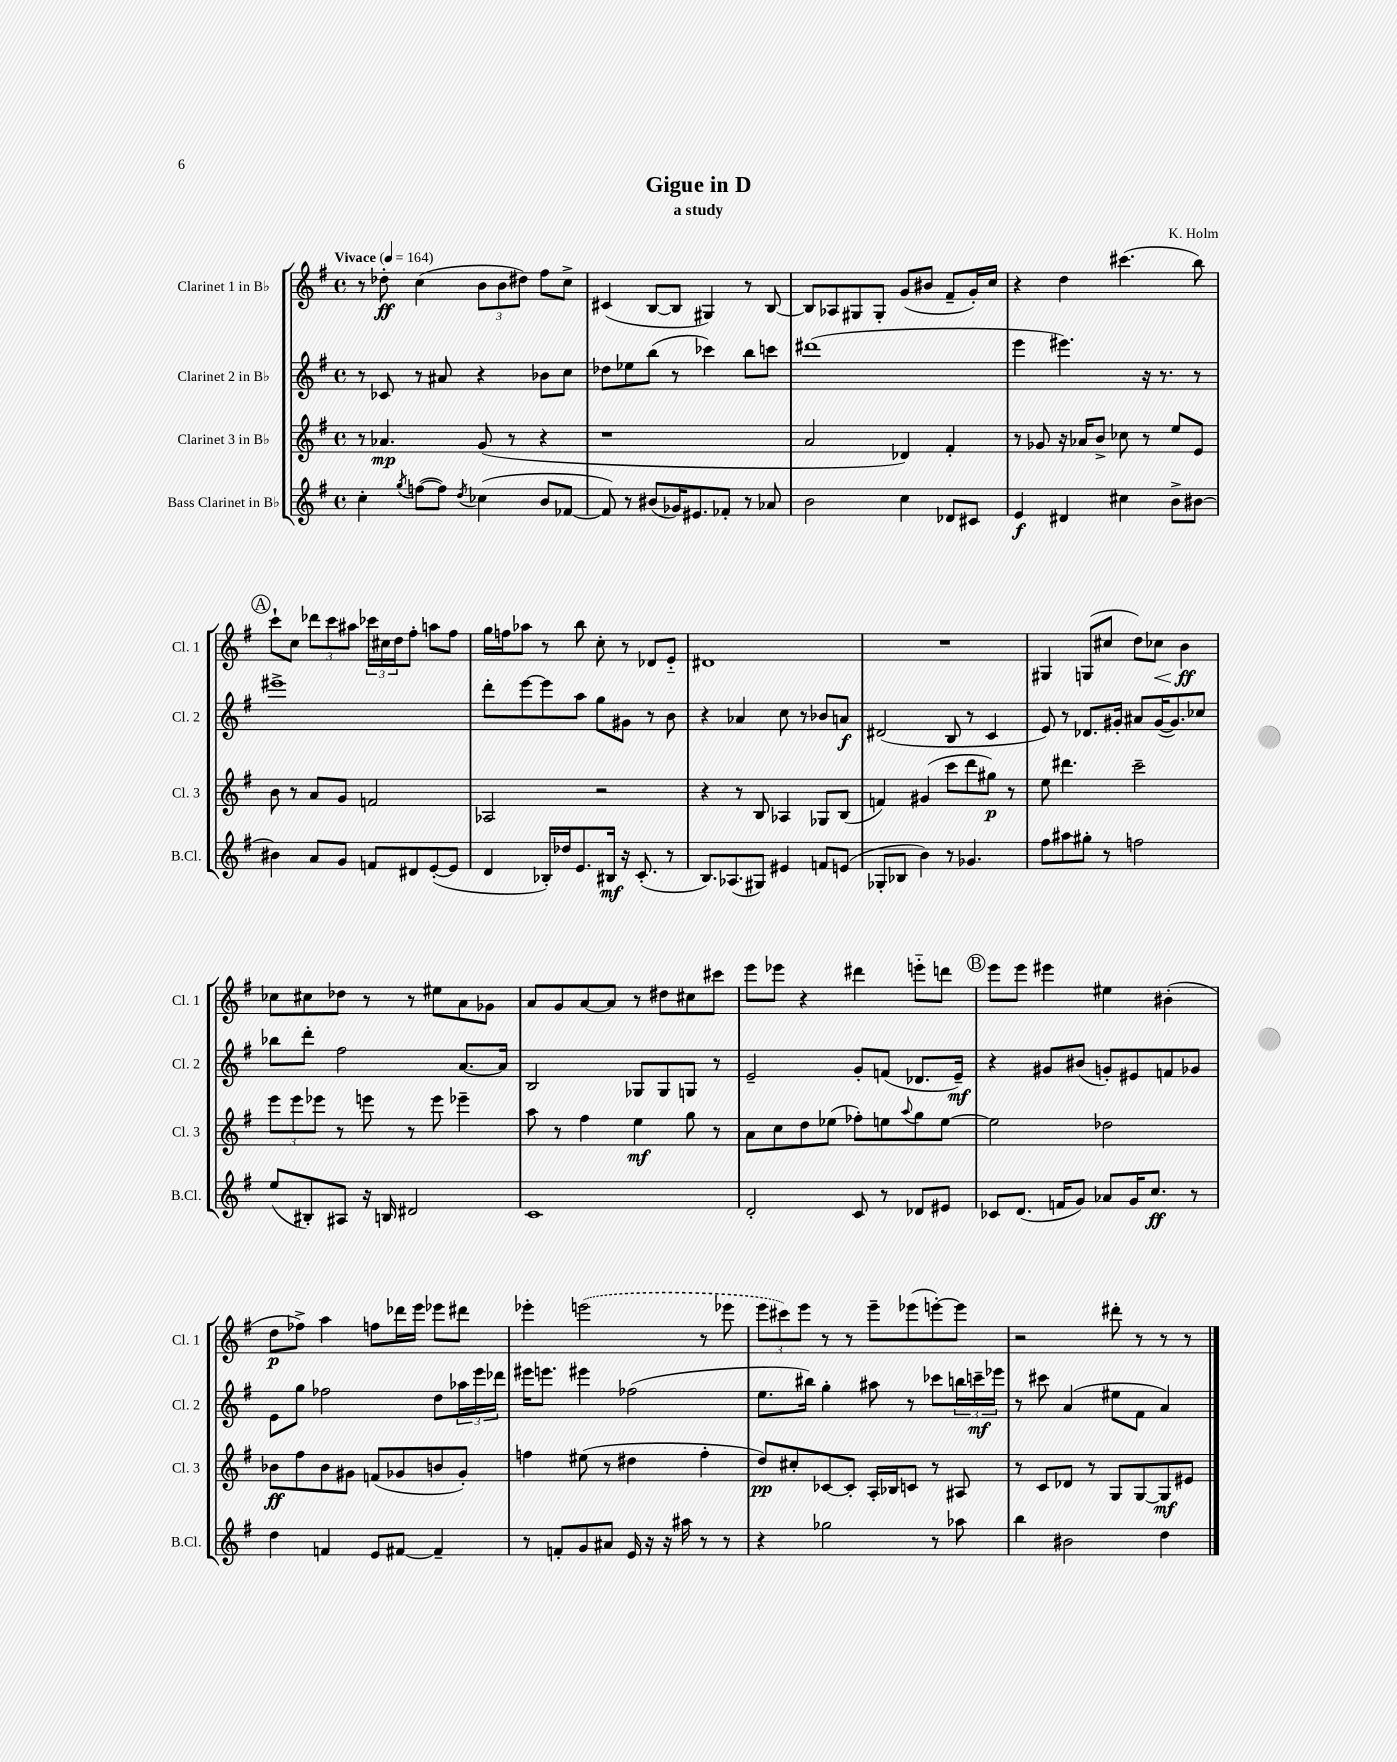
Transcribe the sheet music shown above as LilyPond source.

\header { title = "Gigue in D" composer = "K. Holm" subtitle = "a study" }
<<
\new StaffGroup <<
\new Staff = "s0" \with { instrumentName = "Clarinet 1 in Bb" shortInstrumentName = "Cl. 1" } {
    \clef treble \key g \major \defaultTimeSignature \time 4/4 \tempo "Vivace" 4 = 164
    r8 des''8-.\ff c''4( \tuplet 3/2 { b'8 b'8 dis''8) } fis''8 c''8-> |
    cis'4( b8~ b8 gis4) r8 b8~ |
    b8 aes8 gis8 gis8-. g'8( bis'8 fis'8-- g'16-.) c''16 |
    r4 d''4 cis'''4.( b''8) |
    \mark \markup { \circle "A" } c'''8-! c''8 \tuplet 3/2 { des'''8 c'''8 ais''8 } \tuplet 3/2 { ces'''16 cis''16 d''16 } fis''8-. a''8 fis''8 |
    g''16 f''16 aes''8 r8 b''8 c''8-. r8 des'8 e'8-_ |
    dis'1 |
    R1 |
    gis4 g8( cis''8 d''8) ces''8\< b'4\ff\! |
    ces''8 cis''8 des''8 r8 r8 eis''8 a'8 ges'8 |
    a'8 g'8 a'8~ a'8 r8 dis''8 cis''8 cis'''8 |
    e'''8 ees'''8 r4 dis'''4 e'''8-_ d'''8 |
    \mark \markup { \circle "B" } e'''8 e'''8 eis'''4 eis''4 bis'4-.( |
    d''8\p fes''8->) a''4 f''8 des'''16 e'''16 ees'''8 dis'''8 |
    ees'''4-. \once \slurDashed e'''2( r8 ees'''8 |
    \tuplet 3/2 { e'''8 cis'''8) e'''8 } r8 r8 e'''8-- ees'''8( e'''8~-.) e'''8 |
    r2 dis'''8-. r8 r8 r8 \bar "|." |
}
\new Staff = "s1" \with { instrumentName = "Clarinet 2 in Bb" shortInstrumentName = "Cl. 2" } {
    \clef treble \key g \major \defaultTimeSignature \time 4/4
    r8 ces'8 r8 ais'8 r4 bes'8 c''8 |
    des''8 ees''8 b''8( r8 ces'''4) b''8 c'''8 |
    dis'''1( |
    e'''4 eis'''4.) r16 r8. r8 |
    \mark \markup { \circle "A" } eis'''1-> |
    d'''8-. e'''8~ e'''8 a''8 g''8 gis'8 r8 b'8 |
    r4 aes'4 c''8 r8 bes'8 a'8\f |
    dis'2( b8 r8 c'4 |
    e'8) r8 des'8. gis'16-. ais'8 gis'16~( gis'8.) ces''8 |
    bes''8 d'''8-. fis''2 a'8.~ a'16 |
    b2 ges8 ges8 g8 r8 |
    e'2-- g'8-. f'8( des'8. e'16--\mf) |
    \mark \markup { \circle "B" } r4 gis'8 bis'8( g'8-.) eis'8 f'8 ges'8 |
    e'8 g''8 fes''2 d''8 \tuplet 3/2 { aes''16 e'''16 des'''16 } |
    eis'''16 e'''8. eis'''4 fes''2( |
    e''8. bis''16) g''4-. ais''8 r8 ces'''8 \tuplet 3/2 { b''16 c'''16--\mf ees'''16 } |
    r8 cis'''8 a'4( eis''8 fis'8 a'4) \bar "|." |
}
\new Staff = "s2" \with { instrumentName = "Clarinet 3 in Bb" shortInstrumentName = "Cl. 3" } {
    \clef treble \key g \major \defaultTimeSignature \time 4/4
    r8 aes'4.\mp g'8( r8 r4 |
    r1 |
    a'2 des'4) fis'4-. |
    r8 ges'8 r16 aes'16 b'8-> ces''8 r8 e''8 e'8 |
    \mark \markup { \circle "A" } b'8 r8 a'8 g'8 f'2 |
    aes2 r2 |
    r4 r8 b8 aes4 ges8 b8( |
    f'4) gis'4( c'''8 d'''8 gis''8\p) r8 |
    e''8 dis'''4. c'''2-- |
    \tuplet 3/2 { e'''8 e'''8 ees'''8 } r8 e'''8 r8 e'''8 ees'''4-- |
    a''8 r8 fis''4 e''4\mf g''8 r8 |
    a'8 c''8 d''8 ees''8( fes''8-.) e''8 \appoggiatura { a''8 } g''8 e''8~ |
    \mark \markup { \circle "B" } e''2 des''2 |
    bes'8\ff fis''8 bes'8 gis'8 f'8( ges'8 b'8 ges'8-.) |
    f''4 eis''8( r8 dis''4 f''4-. |
    d''8\pp) cis''8-. ces'8~ ces'8-. a16-. bes16 c'8 r8 ais8 |
    r8 c'8 des'8 r8 g8 g8~ g8\mf eis'8 \bar "|." |
}
\new Staff = "s3" \with { instrumentName = "Bass Clarinet in Bb" shortInstrumentName = "B.Cl." } {
    \clef treble \key g \major \defaultTimeSignature \time 4/4
    c''4-. \acciaccatura { g''8 } f''8~( f''8) \acciaccatura { d''8 } ces''4( b'8 fes'8~ |
    fes'8) r8 bis'8( ges'16) eis'8. fes'8-. r8 aes'8 |
    b'2 c''4 des'8 cis'8 |
    e'4\f dis'4 cis''4 b'8-> bis'8~ |
    \mark \markup { \circle "A" } bis'4 a'8 g'8 f'8 dis'8 e'8~-.( e'8 |
    d'4 bes16-.) des''16 e'8. bis16\mf r16 c'8.-.( r8 |
    b8.) aes8.( gis8) eis'4 f'8 e'8( |
    ges8-. bes8 b'4) r8 ges'4. |
    fis''8 ais''8 gis''8-. r8 f''2 |
    e''8( bis8-.) ais8 r16 b16 dis'2 |
    c'1 |
    d'2-. c'8 r8 des'8 eis'8 |
    \mark \markup { \circle "B" } ces'8 d'8.( f'16 g'8) aes'8 g'16 c''8.\ff r8 |
    d''4 f'4 e'8 fis'8~ fis'4-- |
    r8 f'8-. g'8 ais'8 e'16 r16 r16 ais''16 r8 r8 |
    r4 ges''2 r8 aes''8 |
    b''4 bis'2 d''4 \bar "|." |
}
>>
>>
\layout { \context { \Score \remove "Bar_number_engraver" } }
